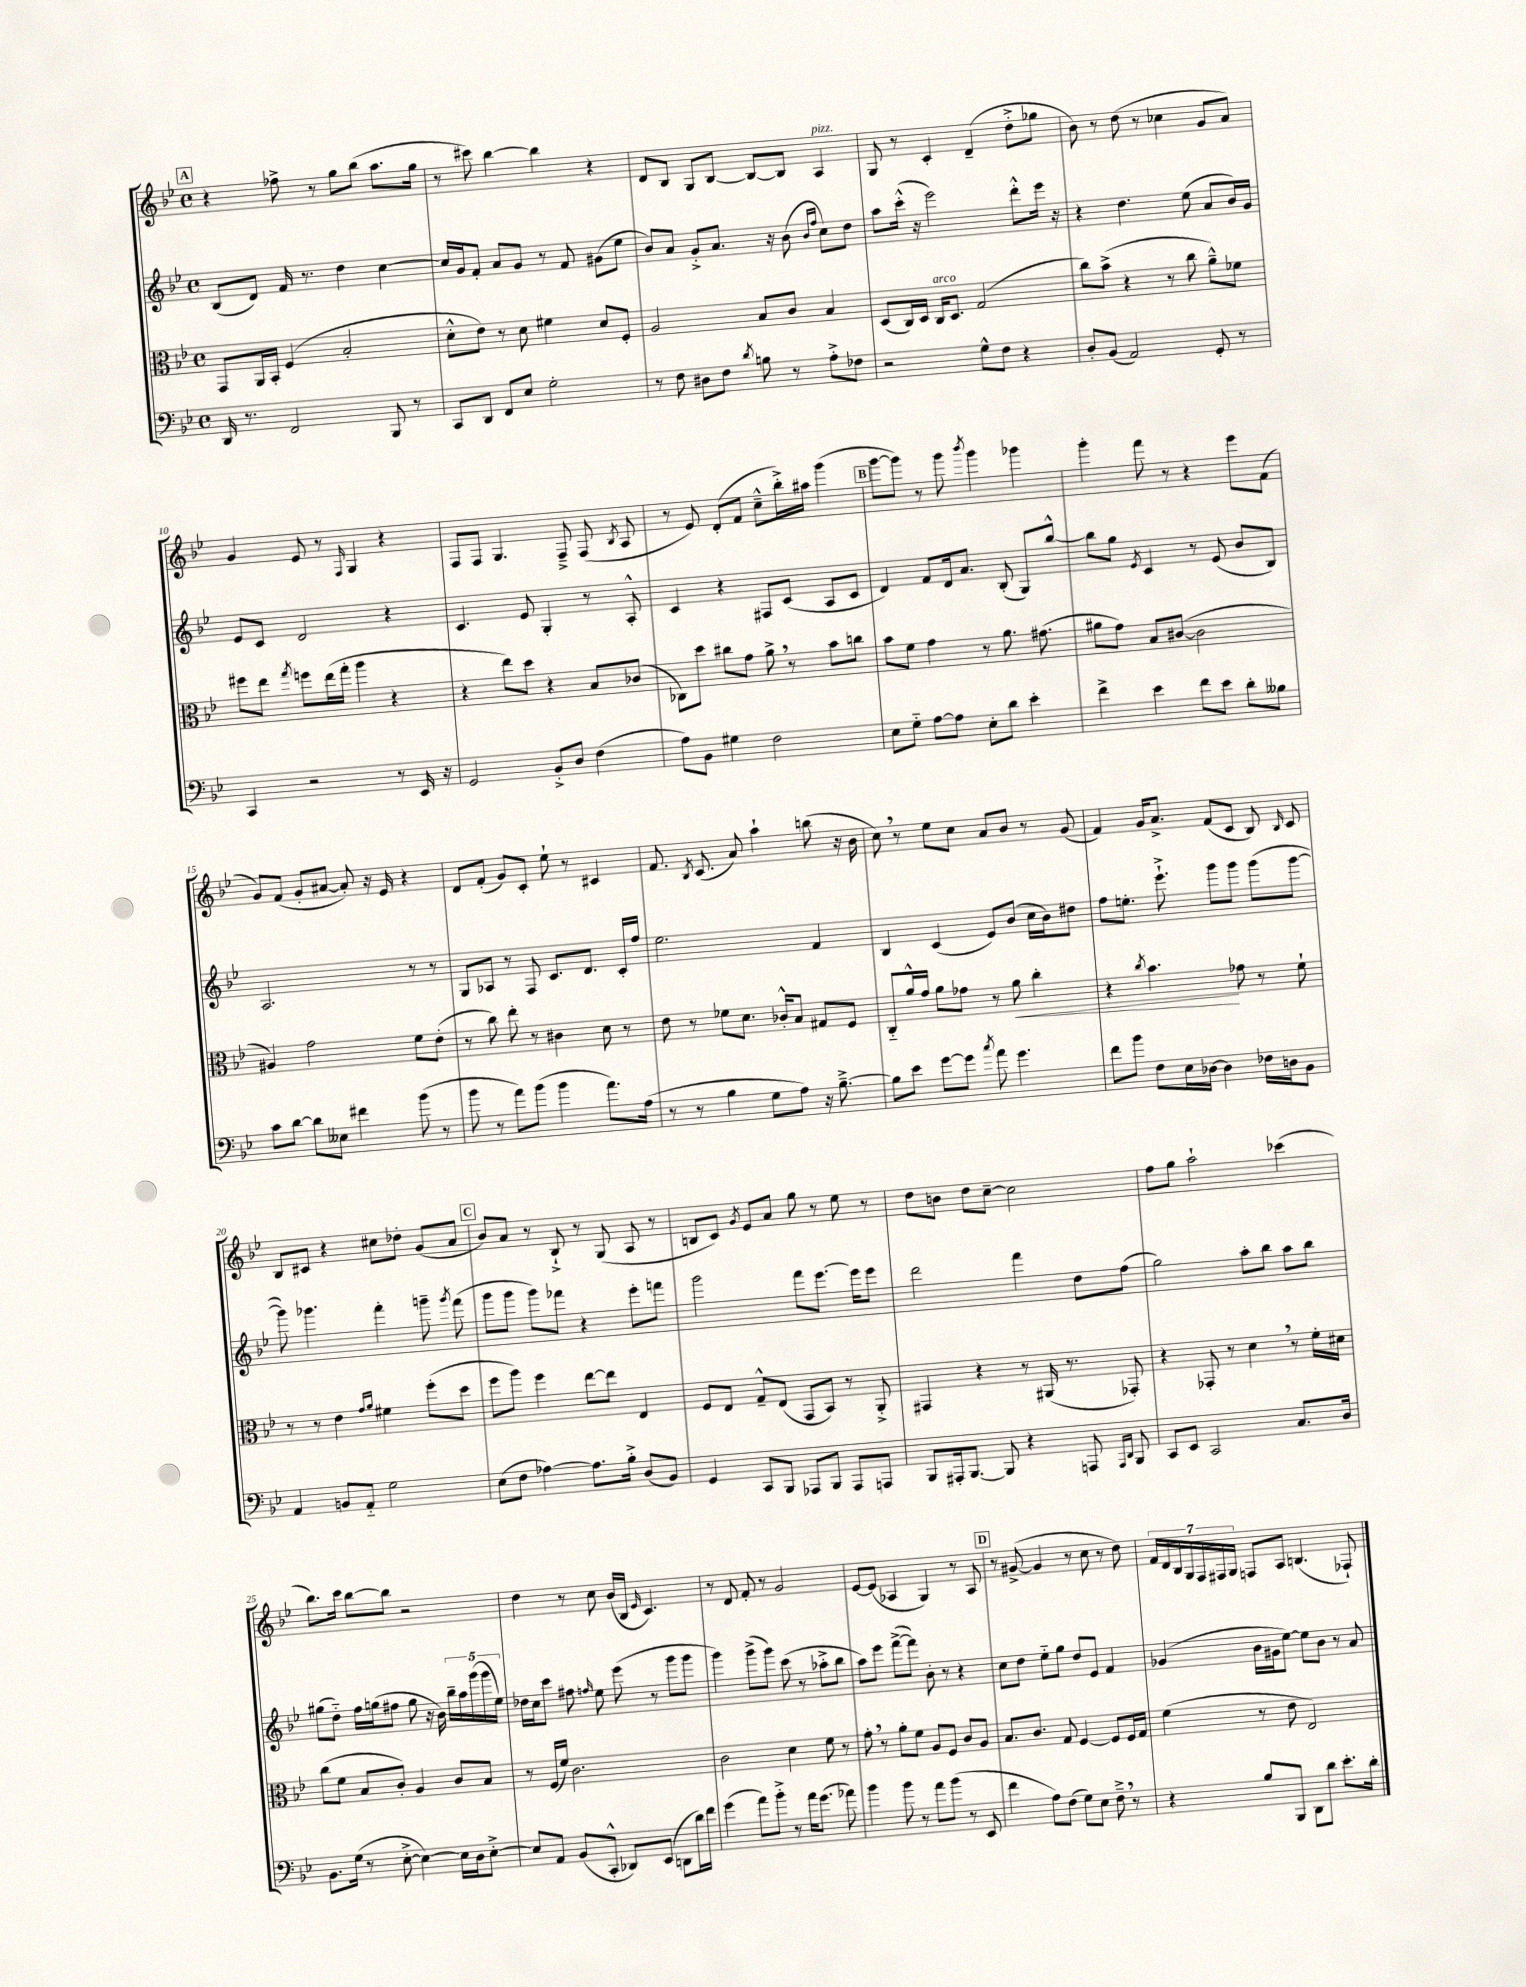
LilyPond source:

<<
\new StaffGroup <<
\new Staff = "s0" {
    \clef treble \key bes \major \defaultTimeSignature \time 4/4
    \autoBeamOff \mark \markup { \box "A" } r4 fes''8-> r8 g''8[ bes''8]( a''8.[ g''16] |
    r8 cis'''8) bes''4~ bes''4 r4 |
    d'8[ bes8] g8[ bes8]~ bes8[~ bes8] a4^\markup { \italic "pizz." } |
    g8 r8 c'4-. d'4--( d''8[-.-> ges''8] |
    bes'8) r8 d''8( r8 ces''4 g'8[ a'8]) |
    g'4 ees'8 r8 \grace { f16 } g4 r4 |
    f8[ f8] g4. f8---> f8( \acciaccatura { bes8 } a8 |
    r8 ees'8) d'8[-.( f'8] c''8[---^ bes''16-.->) ais''16] g'''4( |
    \mark \markup { \box "B" } g'''8[~ g'''8]) r8 g'''8 \acciaccatura { bes'''8 } g'''4 ges'''4 |
    g'''4-. f'''8 r8 r4 ees'''8[ f'8]( |
    g'8[) f'8]( g'8[-. ais'8]~ ais'8-.) r16 ees'16 r4 |
    d'8[ f'8]-.( g'8[) c'8]-. ees''8-! r8 cis'4 |
    f'8. \acciaccatura { bes8 } c'8.( a'8) a''4-! b''8( r16 bes'16 |
    c''8) \breathe r8 ees''8[ c''8] a'8[ bes'8] r8 g'8( |
    f'4) g'16[ a'8.]-> f'8[( c'8] bes8) \grace { bes16 } c'8 |
    bes8[ cis'8] r4 cis''8[ des''8]-. g'8[( a'8] |
    \mark \markup { \box "C" } bes'8[) a'8] r8 bes8-!-> r8 g8( a8 r8 |
    b8[ c'8]) \acciaccatura { g'8 } ees'8[ a'8] g''8 r8 ees''8 r8 |
    d''8[ b'8] d''8[ c''8]~-- c''2 |
    f''8[ g''8] a''2-! ces'''4( |
    bes''8.[) c'''16] bes''8[~ bes''8] r2 |
    d''4 r8 c''8 bes'16[( bes16] \grace { ees'16 } c'4.) |
    r8 d'8 f'8-. r8 g'2 |
    ees'8[~ ees'8]( aes4 g4) r8 aes8 |
    \mark \markup { \box "D" } r8 gis'8~->( gis'4 r8 c''8 r8 d''8) |
    \tuplet 7/4 { f'16[ d'16 bes16 g16 f16 fis16 g16] } f8[ a8] b4.( fes8-!) \bar "|." |
}
\new Staff = "s1" {
    \clef treble \key bes \major \defaultTimeSignature \time 4/4
    \autoBeamOff \mark \markup { \box "A" } bes8[( d'8]) f'16 r8. d''4 c''4~ |
    c''16[ g'16 f'8]-. a'8[ g'8] r8 f'8 gis'8[( ees''8] |
    bes'8[) a'8] g'8[-.-> a'8.] r16 bes'8( \grace { bes'16[ f''16] } c''8[) d''8] |
    a''8[ c'''16]-.-^( r16 ees'''2) d'''8[-.-^ ees'''16] r16 |
    r4 d''4. ees''8( a'8[ bes'16) g'16] |
    ees'8[ c'8] d'2 r4 |
    c'4. ees'8 g4-. r8 a8-.-^ |
    c'4 r4 fis8[ c'8]( a8[ c'8] |
    \mark \markup { \box "B" } d'4) f'8[ d'16 a'8.] bes8-.( g8[) bes''8]~-^ |
    bes''8[ g''8] \acciaccatura { ees'8 } c'4 r8 ees'8( bes'8[ bes8]) |
    a2. r8 r8 |
    g8[ aes8] r8 f8 c'8.[ d'8.] c'16[-. f''16] |
    ees''2. f'4 |
    bes4 c'4( ees'8[) bes'8]( c''16[ bes'16) dis''8] |
    f''8[ e''8.]-. ees'''8.-!-> g'''8[ g'''8] g'''8[( g'''8]~ |
    g'''8) ges'''4. f'''4-. g'''8-- \acciaccatura { g'''8 } f'''8( |
    \mark \markup { \box "C" } g'''8[ g'''8] g'''8[) fes'''8] r4 ees'''8[-. f'''8] |
    g'''2 f'''8[ ees'''8.]~ ees'''16[ ees'''8] |
    d'''2 f'''4 d''8[ f''8]( |
    g''2) a''8[-. bes''8] a''8[ bes''8] |
    gis''8[( d''8]-_) f''16[ g''16( fis''8] g''8 r16 bes'16) \tuplet 5/4 { bes''16[-- a''16 g'''16( g'''16 ees''16]) } |
    des''16[ c''16 c'''8] fis''8 \grace { f''16 } ees''8 ees'''8( r8 g'''8[ g'''8] |
    g'''4) g'''8[->( g'''8]) c'''8( r8 aes''8[-.-> bes''8] |
    a''8[) ees'''8] f'''8[~->( f'''8]) bes'8-. r8 r4 |
    \mark \markup { \box "D" } c''8[ d''8] ees''8[-_ g''8] d''8[ ees'8] f'4 |
    ges'4( bes'16[ gis'16 ees''8]~) ees''8[ bes'8] r8 a'8 \bar "|." |
}
\new Staff = "s2" {
    \clef alto \key bes \major \defaultTimeSignature \time 4/4
    \autoBeamOff \mark \markup { \box "A" } g,8[ a,16 bes,16]-. f4( bes2-. |
    d'8[-.-^ ees'8]) r8 d'8 fis'4 d'8[ f8]-. |
    a2 bes8[ c'8] bes4 |
    d8[( c16) d16] c16[^\markup { \italic "arco" } d8.] g2( |
    c''8[) bes'8]->( r4 r8 c''8 a'8[---^) fes'8] |
    fis''8[ ees''8] \acciaccatura { g''8 } f''8[ ees''16( g''16]-. a''4 r4 |
    r4 ees''8[) d''8] r4 bes8[ ces'8]( |
    ces8[) d''8] cis''8[ g'8] a'8-> \breathe r8 bes'8[ c''8] |
    \mark \markup { \box "B" } bes'8[ f'8] g'4 r8 a'8. gis'8.( |
    ais'8[ g'8]) bes8[ cis'8]~( cis'2 |
    ais4) g'2 f'8[ ees'8]-.( |
    r8 c''8) ees''8-. r8 cis'4 d'8 r8 |
    ees'8 r8 fes'8[ d'8.] ces'16[-.-^ bes8] gis8[ f8] |
    c8[-_ a'16-^ g'16] a'8[ ges'8] r8 a'8\< c''4-. |
    r4 \acciaccatura { c''8 } bes'4.\! ges'8 r8 f'8-! |
    r8 r8 ees'4 \grace { g'16[ a'16] } fis'4 f''8[-.( d''8] |
    \mark \markup { \box "C" } f''8[ a''8]) f''4 ees''8[~ ees''8] ees4 |
    f8[ ees8] g8[---^ ees8]( g,8[ bes,8]) r8 a,8-.-> |
    gis,4 r4 r8 ais,16( r8. ges,8-.) |
    r4 ges,8-. r8 d'4 \breathe r8 f'16[-. dis'16] |
    c''8[( f'8] bes8[ c'8]-.) a4 c'8[ bes8] |
    r8 f16[( f'16]) c'2. |
    c'2 d'4 f'8 r8 |
    g'8-. \breathe r8 a'8[-. f'8] a8[ f8] c'8[ a8] |
    \mark \markup { \box "D" } bes8.[ c'8.] g8 f4~ f8[ f16 g16] |
    f'4( r8 ees'8 ees2) \bar "|." |
}
\new Staff = "s3" {
    \clef bass \key bes \major \defaultTimeSignature \time 4/4
    \autoBeamOff \mark \markup { \box "A" } d,16 r8. f,2 bes,,8 r8 |
    c,8[ d,8] f,8[ ees8] g2-. |
    r8 f8 dis8[ f8] \acciaccatura { d'8 } b8 r8 a8[-.-> fes8] |
    r2 g8[-^ f8] r4 |
    d8[-. bes,8]( a,2) g,8-. r8 |
    c,4 r2 r8 ees,16 r16 |
    g,2 bes,8[-.-> d8] f4( |
    a8[) bes,8] gis4 f2 |
    \mark \markup { \box "B" } ees8[ g8]-_ a8[~ a8] ees8[-. d'8] ees'4-. |
    f'4-> ees'4 f'8[ ees'8] d'8[-. beses8] |
    c'8[ d'8]~ d'8[ eeses8] fis'4 bes'8( r8 |
    bes'8 r8 a'8[) bes'8]( bes'4 a'8.[) a16]( |
    r8 r8 bes4 g8[ a8]) r16 bes8.~---> |
    bes8[ ees'8] g'8[~ g'8] \acciaccatura { c''8 } a'8 g'4. |
    f'8[ bes'8] f8[ ees16 des16]~ des4 fes16[ d16 bes,8] |
    a,4 b,8[ a,8]-_ g2 |
    \mark \markup { \box "C" } ees8[( f8] aes4~) aes8.[ bes16]-.-> d8[( bes,8]) |
    g,4 c,8[ bes,,8] aes,,8[ bes,,8] aes,,8[ a,,8] |
    bes,,8[ ais,,16-. bes,,8.]~ bes,,8 r4 a,,8 \grace { a,,16[ d,16] } bes,,8 |
    c,8[ ees,8] c,2 c8.[ d16] |
    bes,8.[ g16]( r8 ees8~-.-> ees4~) ees16[ d16 ees8]~-.-> |
    ees8[ a,8] bes,8[( c,8]-.-^ des,8[) ees,8]( d,8[ d'16) f'16] |
    g'4( a'8[) bes'8]-.-> r8 a'16[ g'8.]( aes'8) |
    bes'4 bes'8 r8 a'8[ bes'8]( r8 ees,8 |
    \mark \markup { \box "D" } f'4 a8[) f8]( g8[) ees8] f8---> \breathe r8 |
    r4 bes8[ bes,,8] d,8[ d'8] ees'8.[-. d'16]-. \bar "|." |
}
>>
>>
\layout { \context { \Score currentBarNumber = #5 } }
